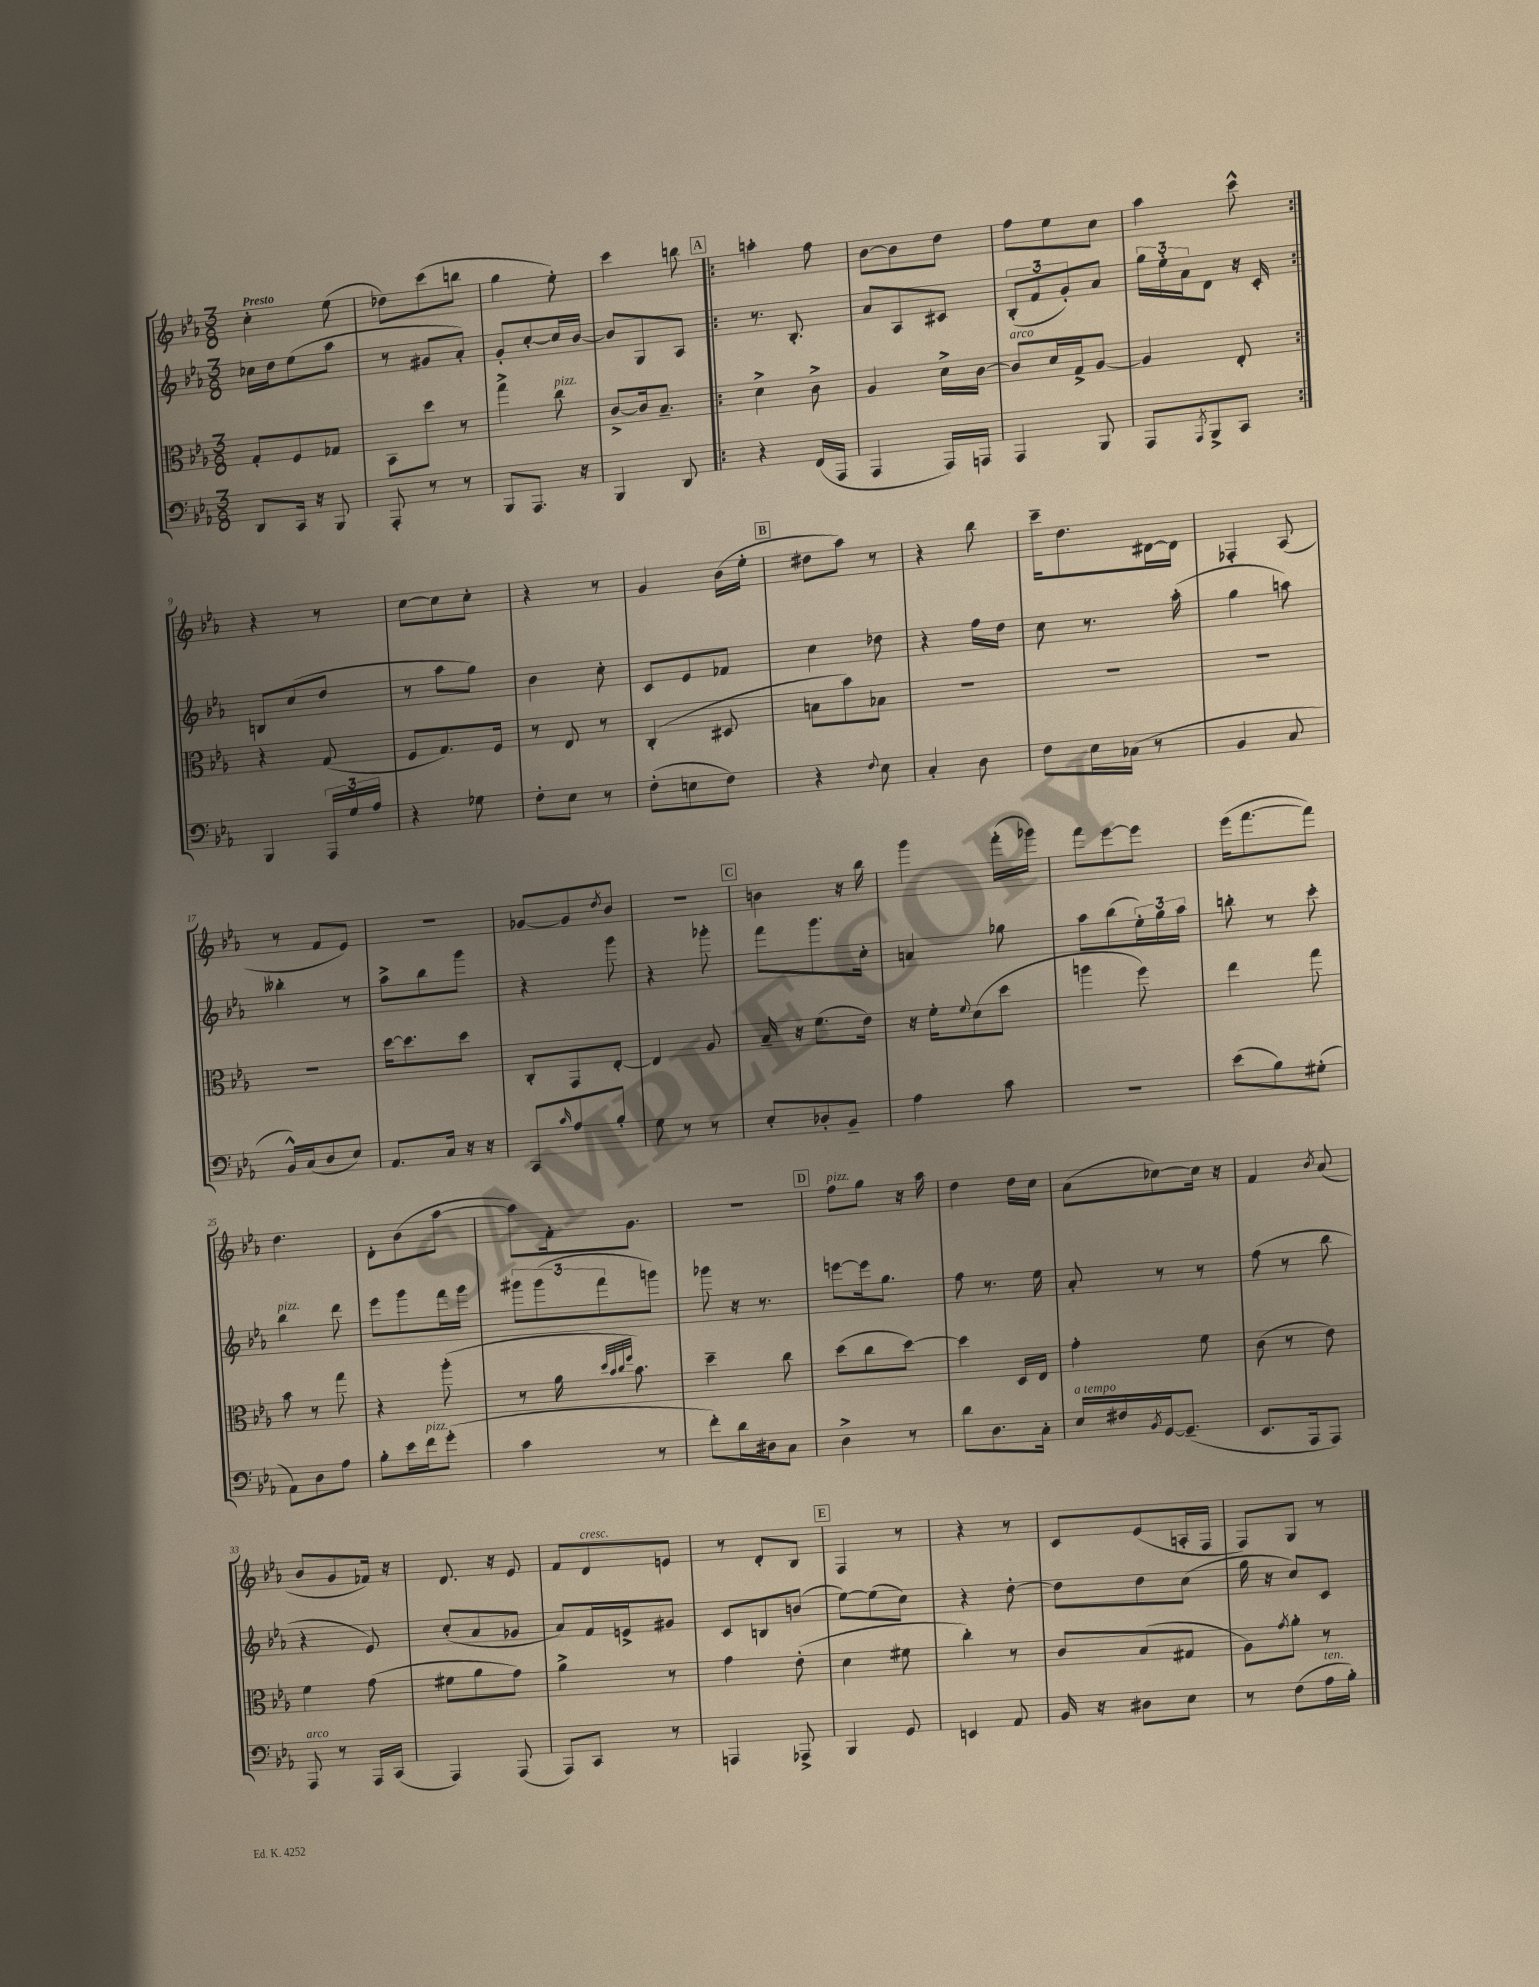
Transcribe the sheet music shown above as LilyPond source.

<<
\new StaffGroup <<
\new Staff = "s0" {
    \clef treble \key ees \major \numericTimeSignature \time 3/8 \tempo "Presto"
    c''4-. ees''8( |
    des''8) c'''8( b''8 |
    g''4 ees''8-.) |
    c'''4 b''8 |
    \repeat volta 2 { \mark \markup { \box "A" } a''4-. f''8 |
    bes'8~ bes'8 d''8 |
    f''8 ees''8 c''8 |
    aes''4 c'''8-^ | }
    r4 r8 |
    c''8~ c''8 c''8-. |
    r4 r8 |
    g'4 bes'16( ees''16-. |
    \mark \markup { \box "B" } dis''8 aes''8) r8 |
    r4 bes''8 |
    c'''16-- d''8. dis'16~ dis'16 |
    fes4-. aes8( |
    r8 f'8 ees'8) |
    R4. |
    ges'8~ ges'8 \acciaccatura { d''8 } bes'8 |
    R4. |
    \mark \markup { \box "C" } b'4 r16 bes''16 |
    g'''4 f'''16-.( ges'''16) |
    f'''8 ees'''8~ ees'''8 |
    ees'''16( f'''8.~ f'''8) |
    d''4. |
    d'8-. bes'8( aes''8~ |
    aes''8) f'16-. g'8. |
    R4. |
    \mark \markup { \box "D" } f''8^\markup { \italic "pizz." } g''8 r16 aes''16 |
    d''4 d''16 c''16 |
    aes'8( ces''8~) ces''16 r16 |
    f'4 \acciaccatura { bes'8 } aes'8( |
    bes'8 g'8 fes'16) r16 |
    d'8. r16 ees'8 |
    f'8 d'8^\markup { \italic "cresc." } e'8 |
    r8 d'8-. bes8 |
    \mark \markup { \box "E" } f4 r8 |
    r4 r8 |
    c'8 ees'8( a16-. f16 |
    f8) g8 r8 \bar "|." |
}
\new Staff = "s1" {
    \clef treble \key ees \major \numericTimeSignature \time 3/8
    ces''16 d''16 ees''8( aes''8 |
    r8 gis'8 aes'8-.) |
    g'8-. c''8~-. c''16 bes'16~ |
    bes'8 g8 aes8 |
    \repeat volta 2 { \mark \markup { \box "A" } r8. bes8.-. |
    aes'8 aes8 cis'8 |
    \tuplet 3/2 { bes8-.( f'8 g'8-.) } aes'8 |
    \tuplet 3/2 { g''16 ees''16-. aes'16 } d'8 r16 c'16-. | }
    b8 c''8( d''8 |
    r8 aes''8 g''8) |
    bes'4 c''8-. |
    c'8 ees'8 fes'8 |
    \mark \markup { \box "B" } c''4 des''8 |
    r4 f''16 d''16 |
    c''8 r8. aes''16-.( |
    g''4 a''8) |
    beses''4-. r8 |
    aes''8-> bes''8 g'''8 |
    r4 g'''8 |
    r4 ges'''8-. |
    \mark \markup { \box "C" } f'''8 g'''8. c''16-. |
    a'4 ges''8 |
    aes''8 bes''8( \tuplet 3/2 { ees''16-.) g''16 aes''16 } |
    b''8-. r8 c'''8-. |
    bes''4^\markup { \italic "pizz." } d'''8 |
    ees'''8 g'''8 f'''16 g'''16 |
    \tuplet 3/2 { gis'''8 gis'''8( f'''8 } g'''8) |
    ges'''8 r16 r8. |
    \mark \markup { \box "D" } e'''8~ e'''16 g''8. |
    f''8 r8. ees''16 |
    aes'8-. r8 r8 |
    f''8( r8 bes''8 |
    r4 ees'8) |
    c''8-.( aes'8 ges'8 |
    aes'8) f'16 e'16-> gis'8 |
    c'8 b8 b'8( |
    \mark \markup { \box "E" } ees''8~) ees''8( c''8) |
    r4 d''8~-. |
    d''8 d''8 c''8( |
    g''16 r16 c''8) c'8 \bar "|." |
}
\new Staff = "s2" {
    \clef alto \key ees \major \numericTimeSignature \time 3/8
    g8-. f8 ges8 |
    bes,8 d''8 r8 |
    g''4-> c''8^\markup { \italic "pizz." } |
    c'8~-> c'16 bes8.-- |
    \repeat volta 2 { \mark \markup { \box "A" } d'4-> c'8-> |
    aes4 d'16-> c'16~ |
    c'8^\markup { \italic "arco" } d'16 g16-> aes8~ |
    aes4 ees8-. | }
    r4 g8( |
    f8 g8.) f16 |
    r8 ees8 r8 |
    c4-.( dis8 |
    \mark \markup { \box "B" } b8 bes'8) bes8 |
    R4. |
    R4. |
    R4. |
    R4. |
    d''16~ d''8. d''8 |
    c8-. g,8 ees8~-. |
    ees4 aes8 |
    \mark \markup { \box "C" } bes16-- r16 f'8.( ees'16) |
    r16 f'16-. \appoggiatura { f'8 } d'8( d''8 |
    a''4 f''8) |
    ees''4 g''8 |
    bes'8 r8 g''8 |
    r4 aes''8-.( |
    r8 aes'16 \grace { d''32 bes'32 c''32 f''32 } bes'8.) |
    d''4-- c''8 |
    \mark \markup { \box "D" } d''8( c''8 d''8~) |
    d''4 d16 ees16 |
    g'4-. f'8 |
    c'8( r8 ees'8) |
    f'4 g'8( |
    fis'8 aes'8 g'8) |
    aes'4-> r8 |
    g'4 ees'8-.( |
    \mark \markup { \box "E" } d'4 fis'8 |
    c''4-.) r8 |
    c'8 bes8( gis8 |
    aes8) \acciaccatura { g'8 } aes'8-. r8 \bar "|." |
}
\new Staff = "s3" {
    \clef bass \key ees \major \numericTimeSignature \time 3/8
    d,8 c,16 r16 bes,,8 |
    aes,,8-. r8 r8 |
    bes,,8 aes,,8. r16 |
    bes,,4 d,8 |
    \repeat volta 2 { \mark \markup { \box "A" } r4 f,16( aes,,16 |
    aes,,4 aes,,16) a,,16 |
    aes,,4 bes,,8 |
    aes,,8 \acciaccatura { aes,,8 } bes,,8-> c,8 | }
    bes,,4 \tuplet 3/2 { aes,,16 g16 aes16 } |
    r4 ges8 |
    f8-. ees8 r8 |
    f8-.( e8 f8) |
    \mark \markup { \box "B" } r4 \appoggiatura { f8 } ees8 |
    c4-. d8 |
    f8 ees16 ces16( r8 |
    bes,4 c8 |
    bes,16-^) c16( d8 ees8) |
    aes,8. c16 r16 r16 |
    c,8 \grace { c'16 } aes8 bes8-. |
    g8 r8 r8 |
    \mark \markup { \box "C" } ees8-. des8-. bes,8-- |
    aes4 c'8 |
    R4. |
    ees'8( bes8) gis8-.( |
    aes,8) d8 aes8 |
    bes8-. ees'16 f'16^\markup { \italic "pizz." } g'8-.( |
    c'4 r8 |
    f'8-.) d'16 dis16 c8 |
    \mark \markup { \box "D" } d4-> r8 |
    d'8 d8. c16-. |
    ees16^\markup { \italic "a tempo" } fis16 \acciaccatura { bes,8 } g,16~ g,8.--( |
    ees,8. aes,,16 aes,,8) |
    aes,,8^\markup { \italic "arco" } r8 aes,,16 c,16( |
    aes,,4) aes,,8( |
    aes,,8) c,8 r8 |
    a,,4 aes,,8-> |
    \mark \markup { \box "E" } bes,,4 g,8 |
    e,4 aes,8 |
    bes,16 r16 dis8 ees8 |
    r8 f8( aes16^\markup { \italic "ten." } bes16-.) \bar "|." |
}
>>
>>
